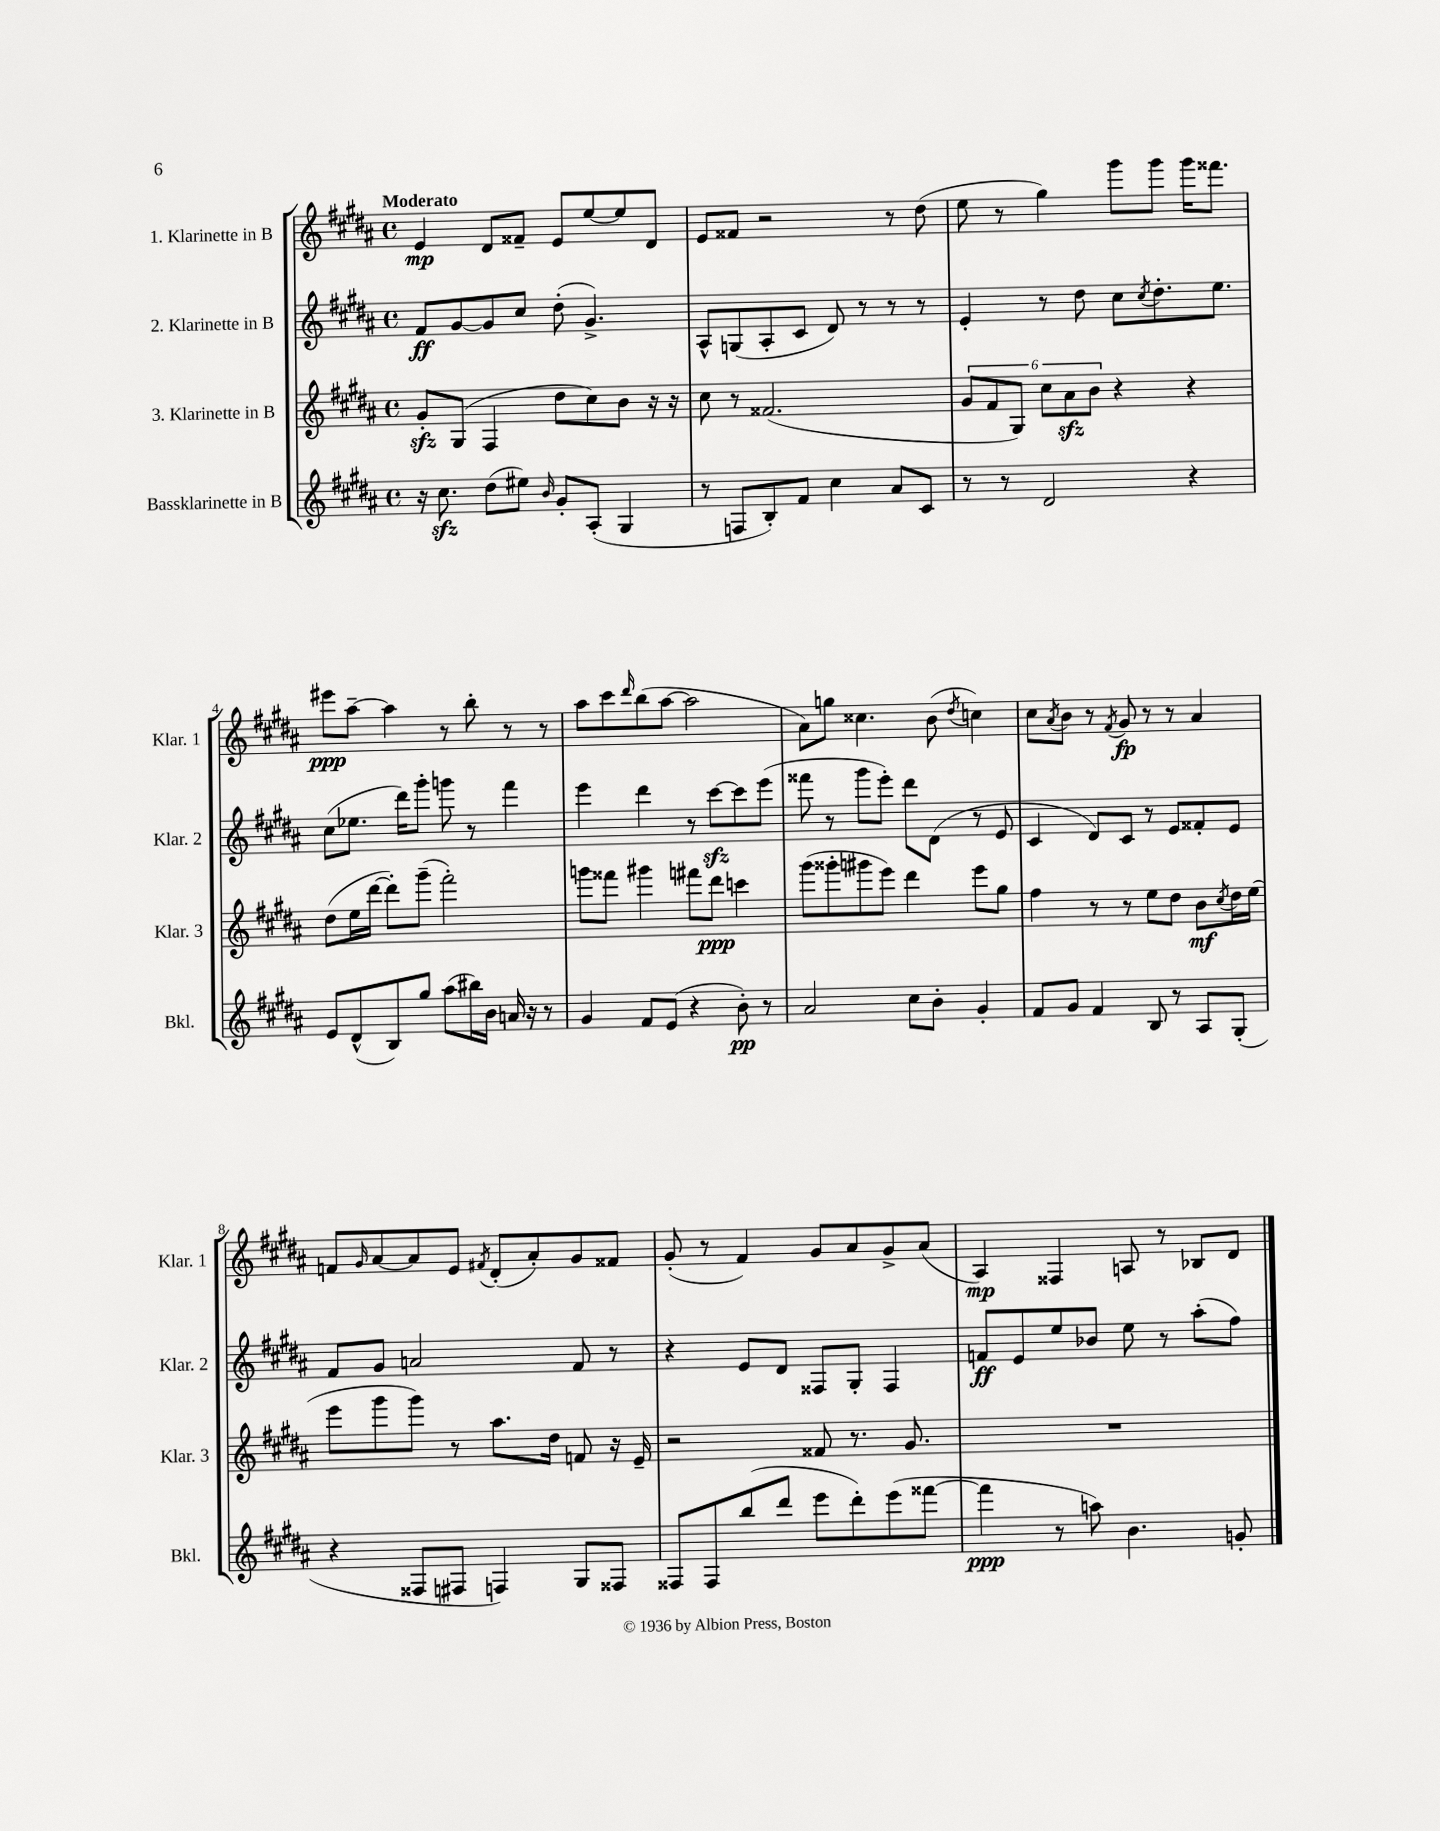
<<
\new StaffGroup <<
\new Staff = "s0" \with { instrumentName = "1. Klarinette in B" shortInstrumentName = "Klar. 1" } {
    \clef treble \key b \major \defaultTimeSignature \time 4/4 \tempo "Moderato"
    e'4\mp dis'8 fisis'8-- e'8 e''8~ e''8 dis'8 |
    e'8 fisis'8 r2 r8 dis''8( |
    e''8 r8 gis''4) gis'''8 gis'''8 gis'''16 fisis'''8. |
    eis'''8\ppp ais''8~-- ais''4 r8 b''8-. r8 r8 |
    ais''8 cis'''8 \grace { dis'''16 } b''8( ais''8~ ais''2 |
    ais'8) g''8 cisis''4. b'8( \acciaccatura { dis''8 } c''4) |
    cis''8 \acciaccatura { ais'8 } b'8 r8 \acciaccatura { fis'8 } gis'8\fp r8 r8 ais'4 |
    f'8 \grace { gis'16 } ais'8~ ais'8 e'8 \acciaccatura { fis'8 } dis'8-.( ais'8-.) gis'8 fisis'8 |
    gis'8-.( r8 fis'4) gis'8 ais'8 gis'8-> ais'8( |
    ais4\mp) fisis4 a8 r8 bes8 dis'8 \bar "|." |
}
\new Staff = "s1" \with { instrumentName = "2. Klarinette in B" shortInstrumentName = "Klar. 2" } {
    \clef treble \key b \major \defaultTimeSignature \time 4/4
    fis'8\ff gis'8~ gis'8 cis''8 dis''8-.( gis'4.->) |
    ais8-^ g8( ais8-. cis'8 dis'8) r8 r8 r8 |
    e'4-. r8 dis''8 cis''8 \acciaccatura { cis''8 } dis''8.-. e''8. |
    cis''8( ees''8. dis'''16) gis'''8-. g'''8 r8 fis'''4 |
    e'''4 dis'''4 r8 cis'''8~\sfz cis'''8 e'''8( |
    fisis'''8 r8 gis'''8 e'''8-.) dis'''8 dis'8( r8 e'8 |
    cis'4 dis'8) cis'8 r8 e'8 fisis'8-. e'8 |
    fis'8 gis'8 a'2 fis'8 r8 |
    r4 e'8 dis'8 fisis8 gis8-. fisis4 |
    f'8\ff e'8 e''8 bes'8 e''8 r8 ais''8-.( fis''8) \bar "|." |
}
\new Staff = "s2" \with { instrumentName = "3. Klarinette in B" shortInstrumentName = "Klar. 3" } {
    \clef treble \key b \major \defaultTimeSignature \time 4/4
    gis'8-.\sfz gis8( fis4 dis''8 cis''8) b'8 r16 r16 |
    cis''8 r8 fisis'2.( |
    \tuplet 6/4 { gis'8 fis'8 gis8) cis''8 ais'8\sfz b'8 } r4 r4 |
    dis''8( e''16 dis'''16~ dis'''8-.) gis'''8--( fis'''2-.) |
    g'''8 fisis'''8 gis'''4 fis'''8 dis'''8\ppp c'''4 |
    gis'''8( gisis'''8-. gis'''8 e'''8) dis'''4 e'''8 gis''8 |
    fis''4 r8 r8 e''8 dis''8 b'8\mf \acciaccatura { cis''8 } dis''16 e''16( |
    e'''8 gis'''8 gis'''8) r8 ais''8. dis''16 f'8 r16 e'16-- |
    r2 fisis'8 r8. gis'8. |
    R1 \bar "|." |
}
\new Staff = "s3" \with { instrumentName = "Bassklarinette in B" shortInstrumentName = "Bkl." } {
    \clef treble \key b \major \defaultTimeSignature \time 4/4
    r16 cis''8.\sfz dis''8( eis''8) \grace { b'16 } gis'8-. ais8-.( gis4 |
    r8 f8 b8-.) fis'8 cis''4 ais'8 cis'8 |
    r8 r8 dis'2 r4 |
    e'8 dis'8-^( b8) gis''8 ais''8( bis''16) b'16 a'16 r16 r8 |
    gis'4 fis'8 e'8( r4 b'8-.\pp) r8 |
    ais'2 cis''8 b'8-. gis'4-. |
    fis'8 gis'8 fis'4 b8 r8 ais8 gis8-.( |
    r4 fisis8 fis8 f4) gis8 fisis8 |
    fisis8 fisis8 b''8( dis'''8 e'''8 dis'''8-.) e'''8( fisis'''8~ |
    fisis'''4\ppp r8 a''8) b'4. g'8-. \bar "|." |
}
>>
>>
